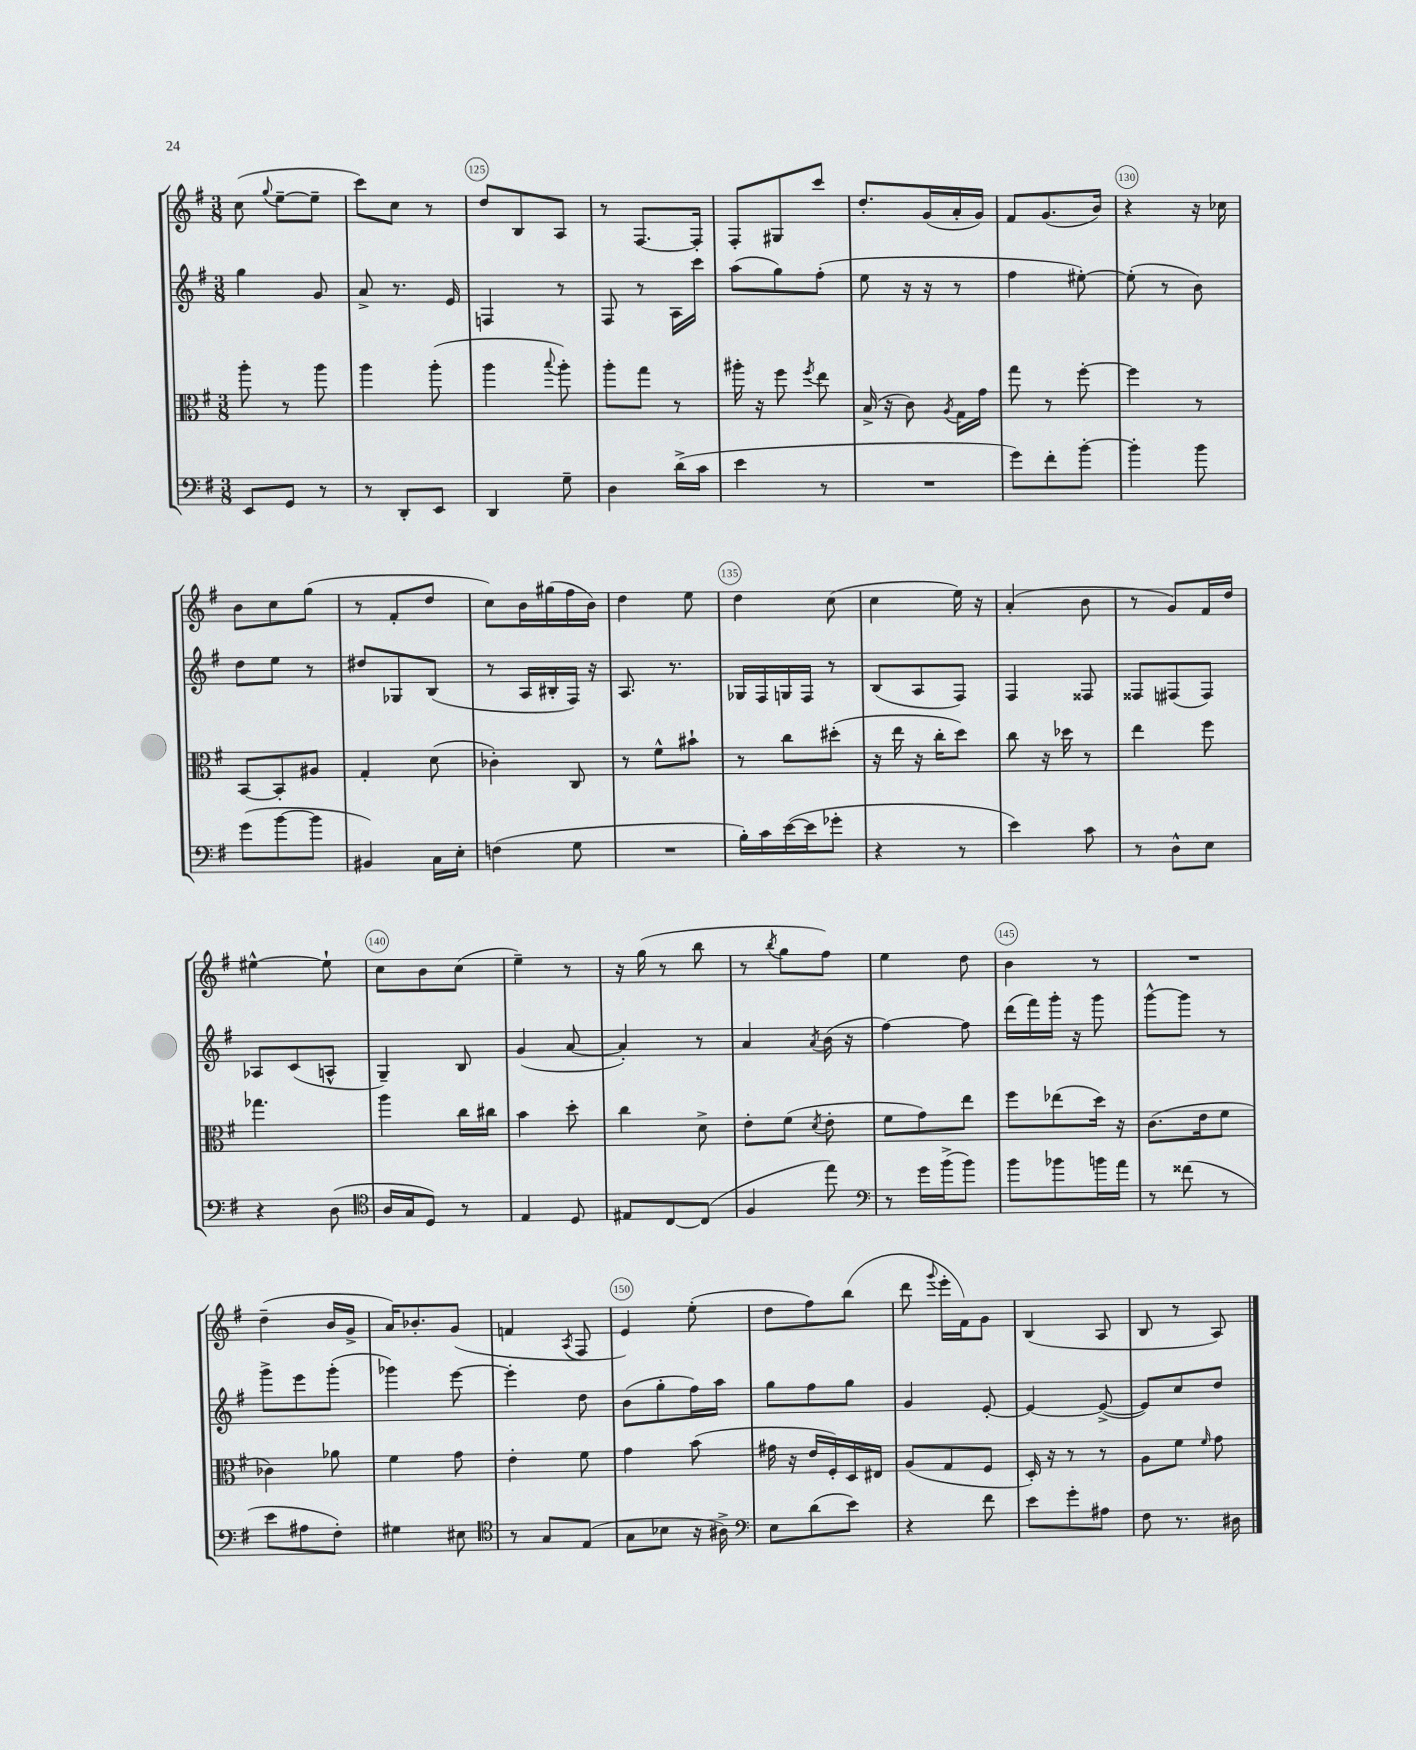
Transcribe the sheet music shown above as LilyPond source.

<<
\new StaffGroup <<
\new Staff = "s0" {
    \clef treble \key g \major \numericTimeSignature \time 3/8
    \autoBeamOff c''8( \appoggiatura { g''8 } e''8[~-- e''8]-- |
    c'''8[) c''8] r8 |
    d''8[ b8 a8] |
    r8 fis8.[~ fis16]-. |
    fis8[-. gis8 c'''8] |
    d''8.[-. g'16( a'16-. g'16]) |
    fis'8[ g'8.( b'16]) |
    r4 r16 ces''16 |
    b'8[ c''8 g''8]( |
    r8 fis'8[-. d''8] |
    c''8[) b'16 gis''16( fis''16 b'16]) |
    d''4 e''8 |
    d''4 c''8( |
    c''4 e''16) r16 |
    a'4-.( b'8 |
    r8 g'8[) fis'16 d''16] |
    eis''4~-^ eis''8-! |
    c''8[ b'8 c''8]( |
    e''4--) r8 |
    r16 g''16( r8 b''8 |
    r8 \acciaccatura { b''8 } g''8[ fis''8]) |
    e''4 d''8 |
    b'4 r8 |
    R4. |
    d''4--( b'16[ g'16]-> |
    a'16[) bes'8.-. g'8]( |
    f'4 \acciaccatura { a8 } fis8 |
    e'4) e''8-.( |
    d''8[ fis''8) b''8]( |
    d'''8 \appoggiatura { g'''8 } e'''16[-. fis'16) g'8] |
    b4( a8 |
    b8 r8 a8) \bar "|." |
}
\new Staff = "s1" {
    \clef treble \key g \major \numericTimeSignature \time 3/8
    \autoBeamOff g''4 g'8 |
    a'8-> r8. e'16 |
    f4 r8 |
    fis8 r8 a16[ c'''16] |
    a''8[( g''8) fis''8]-.( |
    e''8 r16 r16 r8 |
    fis''4 eis''8~-.) |
    eis''8-.( r8 b'8) |
    d''8[ e''8] r8 |
    dis''8[ ges8 b8]( |
    r8 a16[ bis16-. fis16]) r16 |
    a8. r8. |
    ges16[ fis16 g16 fis16] r8 |
    b8[( a8 fis8]) |
    fis4 fisis8 |
    fisis8[ fis8( fis8]) |
    aes8[ c'8( a8]-^ |
    g4--) b8 |
    g'4( a'8~ |
    a'4-.) r8 |
    a'4 \acciaccatura { a'8 } b'16( r16 |
    fis''4~) fis''8 |
    d'''16[( fis'''16) g'''16]-. r16 g'''8 |
    g'''8[~-^ g'''8] r8 |
    g'''8[-> e'''8 g'''8]-.( |
    ges'''4) e'''8~ |
    e'''4-. d''8 |
    b'8[( g''8-. fis''16) a''16] |
    g''8[ fis''8 g''8] |
    g'4 e'8~-. |
    e'4~ e'8~->( |
    e'8[) c''8 d''8] \bar "|." |
}
\new Staff = "s2" {
    \clef alto \key g \major \numericTimeSignature \time 3/8
    \autoBeamOff a''8-. r8 a''8 |
    a''4 a''8-.( |
    a''4 \appoggiatura { b''8 } a''8-.) |
    a''8[-. g''8] r8 |
    ais''16-. r16 fis''8 \acciaccatura { fis''8 } e''8 |
    b16->( r16 c'8) \acciaccatura { a8 } g16[ g'16] |
    g''8 r8 fis''8~-. |
    fis''4 r8 |
    b,8[~ b,8-. ais8] |
    g4-. d'8( |
    ces'4-.) c8 |
    r8 fis'8[-^ bis'8]-! |
    r8 c''8[ dis''8]-.( |
    r16 e''16 r16 c''16[-. d''8]) |
    c''8 r16 des''16 r8 |
    e''4 fis''8 |
    ges''4. |
    a''4 c''16[ cis''16] |
    b'4 d''8-. |
    c''4 d'8-> |
    e'8[-. fis'8]( \acciaccatura { d'8 } e'8-. |
    fis'8[ g'8) e''8] |
    fis''8[ ees''8( d''16]) r16 |
    c'8.[( e'16 fis'8] |
    ces'4) aes'8 |
    fis'4 g'8 |
    e'4-. fis'8 |
    g'4 b'8( |
    gis'16 r16 e'16[ fis16-.) d16 eis16] |
    a8[( g8 fis8] |
    d16-.) r16 r8 r8 |
    a8[ fis'8] \grace { fis'16 } g'8 \bar "|." |
}
\new Staff = "s3" {
    \clef bass \key g \major \numericTimeSignature \time 3/8
    \autoBeamOff e,8[ g,8] r8 |
    r8 d,8[-. e,8] |
    d,4 g8-- |
    d4 d'16[->( c'16] |
    e'4 r8 |
    R4. |
    g'8[) fis'8-. b'8]~-. |
    b'4-. b'8 |
    g'8[( b'8~ b'8] |
    bis,4) c16[ e16]-. |
    f4( g8 |
    R4. |
    b16[-.) c'16 e'16~( e'16 ges'8]-. |
    r4 r8 |
    e'4) c'8 |
    r8 d8[-^ e8] |
    r4 d8( |
    \clef tenor a16[ g16 d8]) r8 |
    e4 d8 |
    eis8[ c8~ c8]( |
    fis4 e''8) |
    \clef bass r8 g'16[ b'16->( b'8]) |
    b'8[ bes'8 b'16 a'16] |
    r8 fisis'8( r8 |
    e'8[ ais8 fis8]-.) |
    gis4 eis8 |
    \clef tenor r8 g8[ e8]( |
    g8[ bes8] r16 ais16->) |
    \clef bass e8[ d'8( e'8]) |
    r4 fis'8 |
    e'8[ g'8-. ais8] |
    fis8 r8. dis16 \bar "|." |
}
>>
>>
\layout { \context { \Score currentBarNumber = #123 \override BarNumber.break-visibility = ##(#f #t #t) barNumberVisibility = #(every-nth-bar-number-visible 5) \override BarNumber.stencil = #(make-stencil-circler 0.1 0.3 ly:text-interface::print) } }
